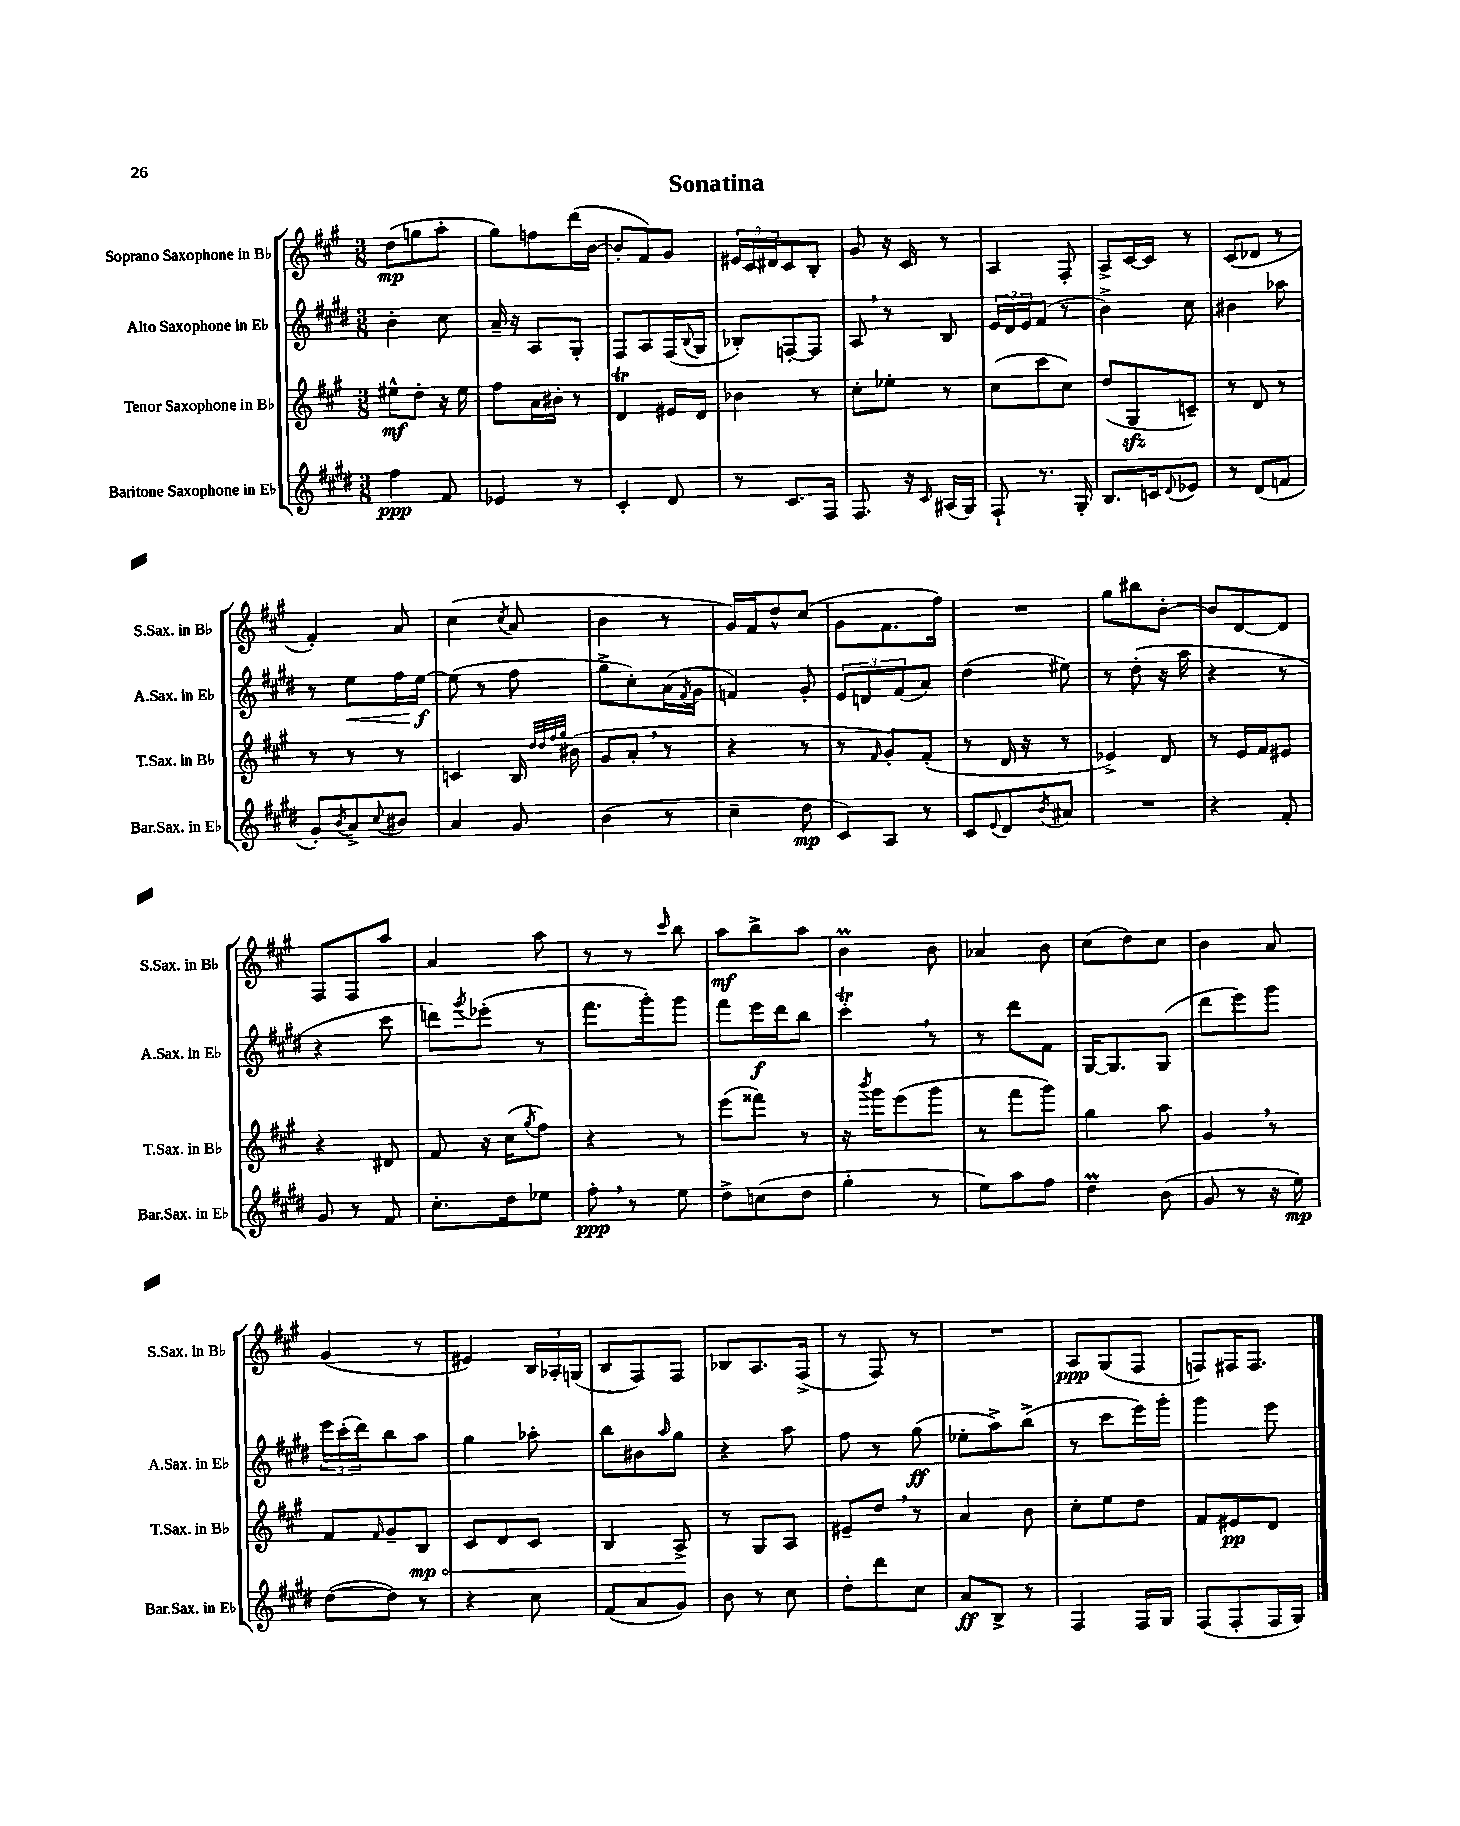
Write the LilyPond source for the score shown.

\header { title = "Sonatina" }
<<
\new StaffGroup <<
\new Staff = "s0" \with { instrumentName = "Soprano Saxophone in Bb" shortInstrumentName = "S.Sax. in Bb" } {
    \clef treble \key a \major \numericTimeSignature \time 3/8
    d''8\mp( g''8 a''8-. |
    gis''8) f''8 d'''16( b'16~ |
    b'8-. fis'8) gis'8 |
    \tuplet 3/2 { eis'16 cis'16 dis'16 } cis'8 b8-. |
    gis'8 r16 cis'16 r8 |
    a4 fis8-. |
    a8-> cis'16~ cis'16 r8 |
    cis'8( des'8 r8 |
    fis'4-.) a'8 |
    cis''4( \acciaccatura { cis''8 } a'8 |
    b'4 r8 |
    gis'16) fis'16 d''8-^ cis''8( |
    gis'8 fis'8. fis''16) |
    R4. |
    gis''8 bis''8 b'8~-. |
    b'8 d'8~ d'8 |
    fis8 fis8 a''8 |
    a'4 a''8 |
    r8 r8 \grace { cis'''16 } b''8 |
    a''8\mf b''8-> a''8 |
    b'4\prall b'8 |
    aes'4 b'8 |
    cis''8( d''8) cis''8 |
    b'4 a'8 |
    gis'4( r8 |
    eis'4) \tuplet 3/2 { b16 aes16-. g16( } |
    b8 fis8) fis8 |
    bes8 a8. fis16->( |
    r8 fis8) r8 |
    R4. |
    a8\ppp gis8( fis8 |
    f8) fis16 fis8. \bar "|." |
}
\new Staff = "s1" \with { instrumentName = "Alto Saxophone in Eb" shortInstrumentName = "A.Sax. in Eb" } {
    \clef treble \key e \major \numericTimeSignature \time 3/8
    b'4-. cis''8 |
    a'16-- r16 a8 gis8-. |
    fis8 a8 fis16( \appoggiatura { b8 } gis16 |
    bes8-.) f8~-. f8 |
    a8 \breathe r8 b8 |
    \tuplet 3/2 { e'16 dis'16 e'16 } fis'8( r8 |
    b'4->) cis''8 |
    bis'4 aes''8 |
    r8 e''8\< fis''16 e''16~\f\! |
    e''8( r8 fis''8 |
    gis''8-> cis''8-.) a'16( \acciaccatura { fis'8 } gis'16 |
    f'4) gis'8-. |
    \tuplet 3/2 { e'8 d'8 fis'8( } a'8) |
    dis''4( eis''8) |
    r8 dis''8-.( r16 a''16 |
    r4 r8 |
    r4 cis'''8 |
    d'''8) \acciaccatura { gis'''8 } ees'''8-.( r8 |
    fis'''8. gis'''16-.) gis'''8 |
    fis'''8 e'''16\f dis'''16 b''8 |
    cis'''4-.\trill \breathe r8 |
    r8 dis'''8 fis'8 |
    gis16~ gis8. gis8( |
    dis'''8 e'''8) gis'''8 |
    \tuplet 3/2 { e'''16 cis'''16-.( dis'''16) } b''8 a''8 |
    gis''4 aes''8-. |
    b''8 bis'8 \grace { a''16 } gis''8 |
    r4 a''8 |
    fis''8 r8 gis''8\ff( |
    ees''8-. a''8->) b''8->( |
    r8 cis'''8 e'''16) gis'''16-. |
    gis'''4 e'''8 \bar "|." |
}
\new Staff = "s2" \with { instrumentName = "Tenor Saxophone in Bb" shortInstrumentName = "T.Sax. in Bb" } {
    \clef treble \key a \major \numericTimeSignature \time 3/8
    eis''8-^\mf d''8-. r16 eis''16 |
    fis''8 a'16 bis'16-. r8 |
    d'4\trill eis'16 d'16 |
    bes'4 r8 |
    cis''8-. ees''8-. r8 |
    cis''8( cis'''8 cis''8) |
    d''8( gis8\sfz c'8--) |
    r8 d'8 r8 |
    r8 r8 r8 |
    c'4 b16 \grace { d''32 d''32 fis''32 gis''32 } bis'16( |
    gis'8 a'8-. \breathe r8 |
    r4 r8 |
    r8 \grace { fis'16 } gis'8-.) fis'8-.( |
    r8 d'16 r16 r8 |
    ees'4->) d'8 |
    r8 e'16 fis'16 eis'8 |
    r4 dis'8 |
    fis'8 r16 cis''16( \acciaccatura { gis''8 } fis''8) |
    r4 r8 |
    e'''8( fisis'''8) r8 |
    r16 \acciaccatura { b'''8 } gis'''16 e'''8( gis'''8 |
    r8 fis'''8 gis'''8) |
    gis''4 a''8 |
    gis'4 \breathe r8 |
    fis'8 \grace { fis'16 } gis'8-- \once \override Hairpin.circled-tip = ##t b8\mp\< |
    cis'8 d'8 cis'8 |
    b4 a8->\! |
    r8 gis8 a8 |
    eis'8-- d''8 \breathe r8 |
    a'4 b'8 |
    cis''8-. e''8 d''8 |
    fis'8 eis'8\pp d'8 \bar "|." |
}
\new Staff = "s3" \with { instrumentName = "Baritone Saxophone in Eb" shortInstrumentName = "Bar.Sax. in Eb" } {
    \clef treble \key e \major \numericTimeSignature \time 3/8
    fis''4\ppp fis'8 |
    ees'4 r8 |
    cis'4-. dis'8 |
    r8 cis'8. fis16 |
    fis8. r16 \grace { cis'16 } ais16( gis16) |
    fis8-! r8. gis16-. |
    b8. c'16 \appoggiatura { dis'8 } ees'8 |
    r8 dis'8( f'8 |
    gis'8-.) \acciaccatura { b'8 } a'8-> \appoggiatura { cis''8 } bis'8 |
    a'4 gis'8 |
    b'4( r8 |
    cis''4-- dis''8\mp |
    cis'8) a8 r8 |
    cis'8 \appoggiatura { e'8 } dis'8 \acciaccatura { b'8 } ais'8 |
    R4. |
    r4 fis'8-. |
    gis'8 r8 fis'8 |
    cis''8.-. dis''16 ees''8 |
    fis''8-.\ppp \breathe r8 e''8 |
    dis''8-> c''8( dis''8 |
    gis''4-. r8 |
    e''8) a''8 fis''8 |
    dis''4\prall b'8( |
    gis'8 r8 r16 e''16\mp) |
    dis''8~( dis''8) r8 |
    r4 cis''8 |
    fis'8( a'8 gis'8) |
    b'8 r8 cis''8 |
    dis''8-. dis'''8 cis''8 |
    a'8\ff b8-> r8 |
    fis4 fis16 gis16 |
    fis8( fis8-. fis16 gis16) \bar "|." |
}
>>
>>
\layout { \context { \Score \remove "Bar_number_engraver" } }
